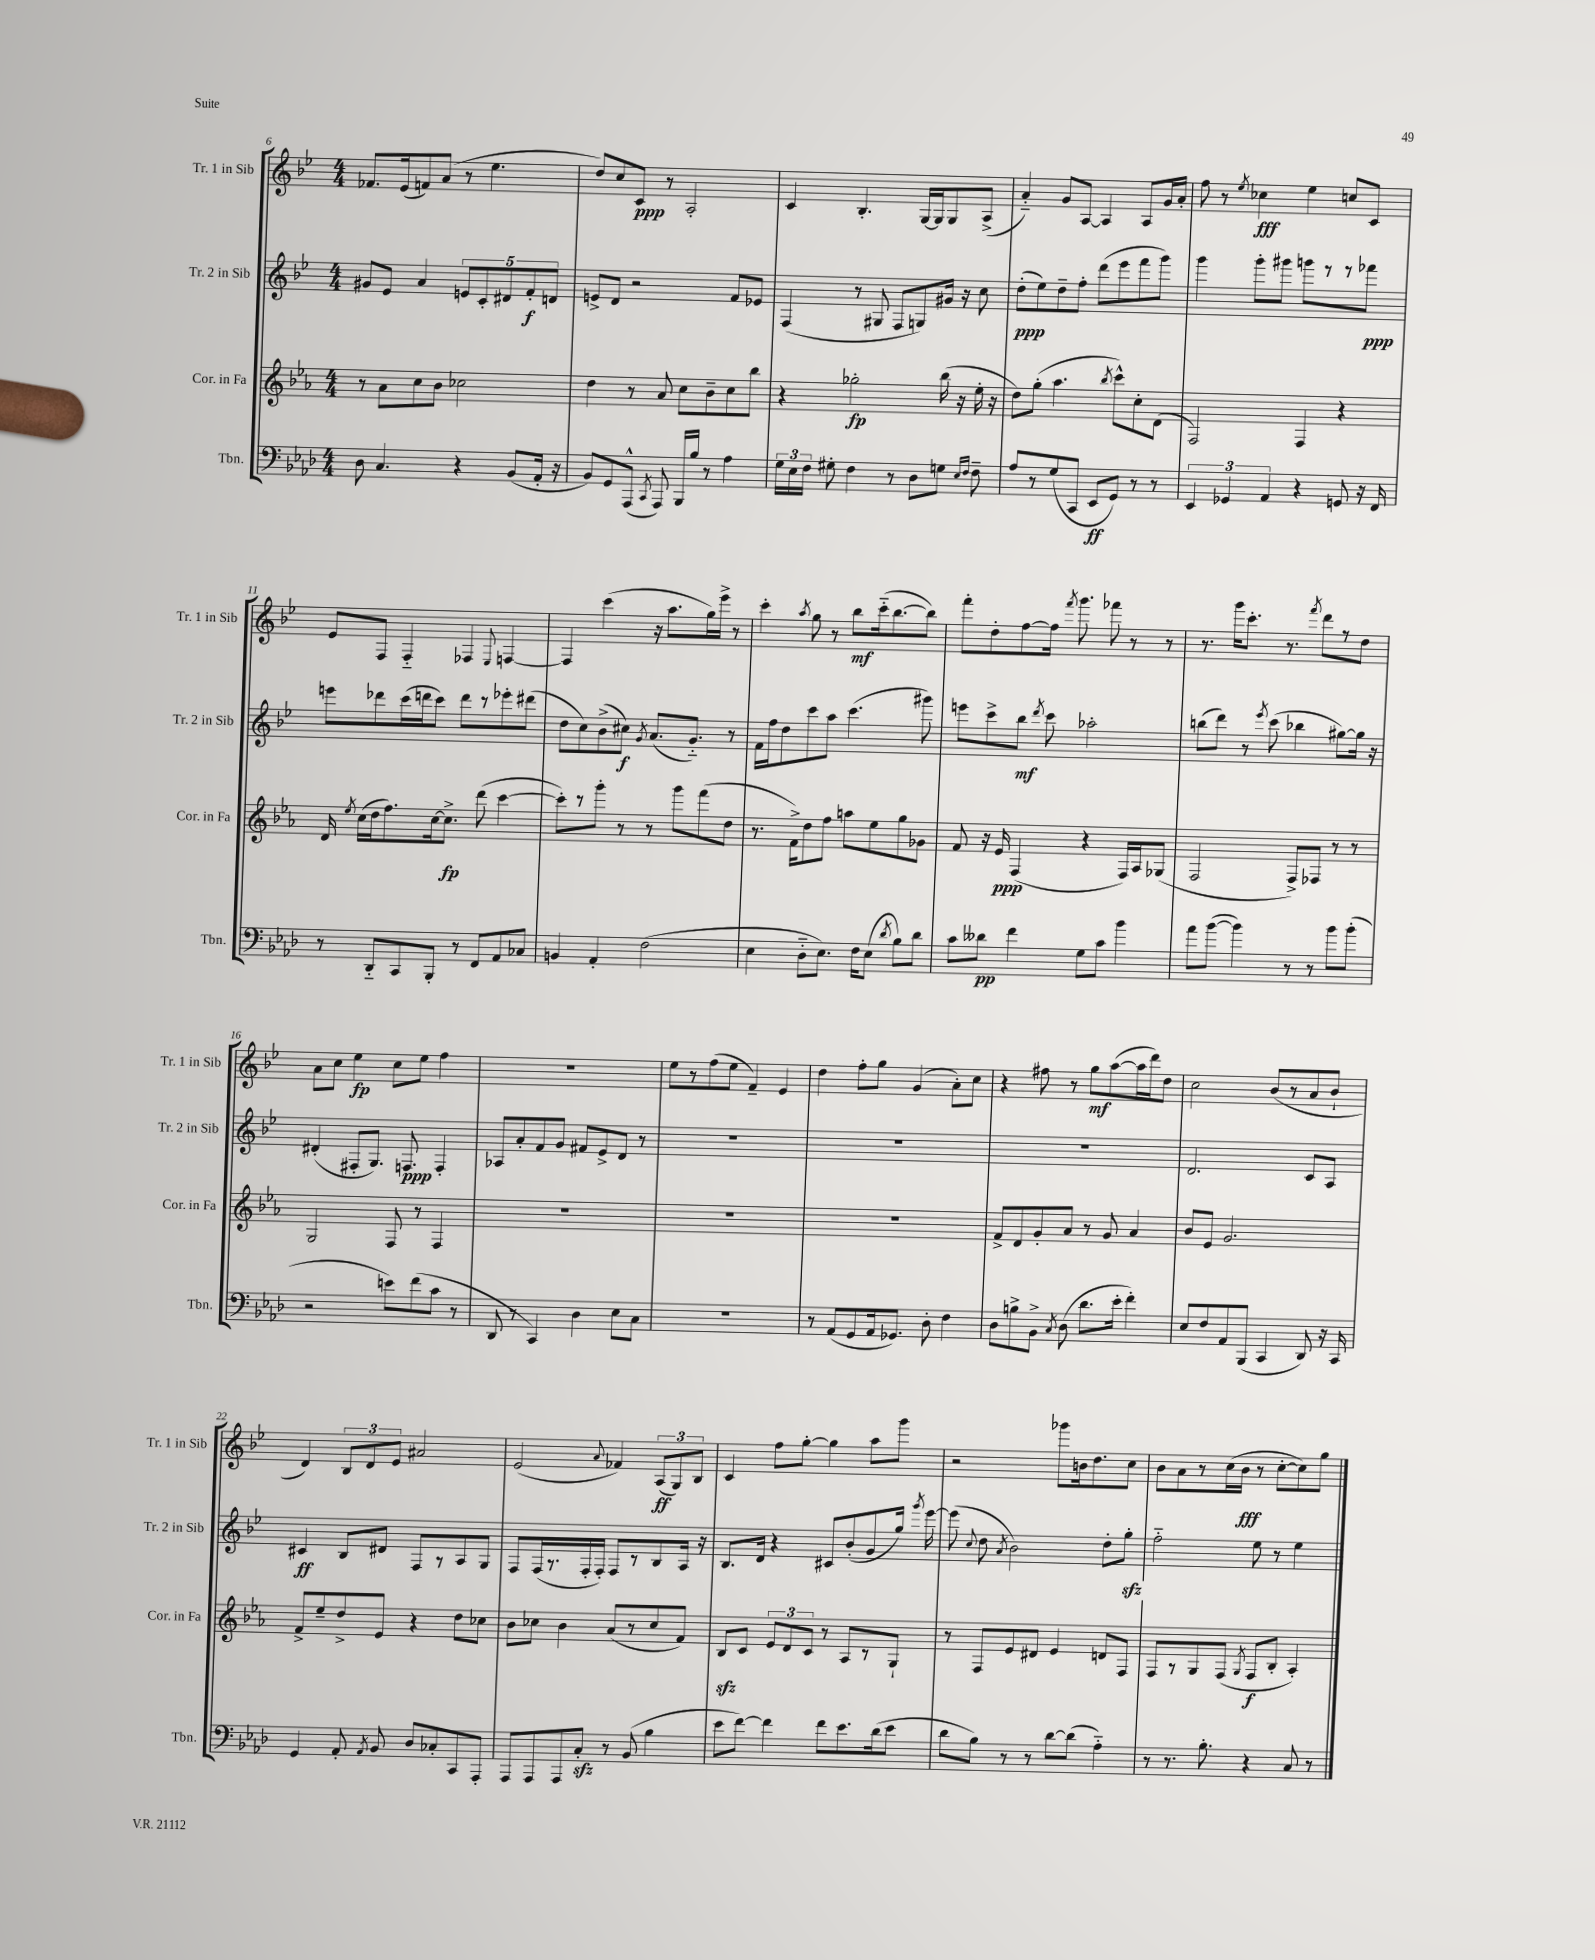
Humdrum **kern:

**kern	**dynam	**kern	**dynam	**kern	**dynam	**kern	**dynam
*part4	*part4	*part3	*part3	*part2	*part2	*part1	*part1
*staff4	*staff4	*staff3	*staff3	*staff2	*staff2	*staff1	*staff1
*I"Tbn.	*	*I"Cor. in Fa	*	*I"Tr. 2 in Sib	*	*I"Tr. 1 in Sib	*
*I'Tbn.	*	*I'Cor. in Fa	*	*I'Tr. 2 in Sib	*	*I'Tr. 1 in Sib	*
*clefF4	*	*clefG2	*	*clefG2	*	*clefG2	*
*k[b-e-a-d-]	*	*k[b-e-a-]	*	*k[b-e-]	*	*k[b-e-]	*
*M4/4	*	*M4/4	*	*M4/4	*	*M4/4	*
=6	=6	=6	=6	=6	=6	=6	=6
8D-\	.	8r	.	8g#X/L	.	8.f-X/L	.
4.C/	.	8a-\L	.	8e-/J	.	.	.
.	.	.	.	.	.	(16e-/k	.
.	.	8cc\	.	4a/	.	8fn/)	.
.	.	8b-\J	.	.	.	(8a/J	.
4r	.	2cc-X\	.	10en/L	.	8r	.
.	.	.	.	10c'/	.	.	.
.	.	.	.	.	.	4.ee-\	.
.	.	.	.	10d#X/	.	.	.
(8BB-/L	.	.	.	.	.	.	.
.	.	.	.	10f'/	f	.	.
16AA-'/Jk	.	.	.	.	.	.	.
.	.	.	.	10dn/J	.	.	.
16r	.	.	.	.	.	.	.
=7	=7	=7	=7	=7	=7	=7	=7
8BB-/L)	.	4dd\	.	8en^/L	.	8dd/L)	.
8GG/	.	.	.	8d/J	.	8cc/	.
(8AAA-^^/J	.	8r	.	2r	.	8c/J	ppp
8qCC/	.	.	.	.	.	.	.
8AAA-/)	.	8a-/	.	.	.	8r	.
16BBB-/LL	.	8cc\L	.	.	.	2A'/	.
16B-/JJ	.	.	.	.	.	.	.
8r	.	8b-~\	.	.	.	.	.
4A-\	.	8cc\	.	8f/L	.	.	.
.	.	8bb-\J	.	8e-X/J	.	.	.
=8	=8	=8	=8	=8	=8	=8	=8
24G\LL	.	4r	.	(4F/	.	4c/	.
24E-\	.	.	.	.	.	.	.
24F\JJ	.	.	.	.	.	.	.
8G#X'\	.	.	.	.	.	.	.
4F\	.	2gg-X'\	fp	8r	.	4.B-'/	.
.	.	.	.	8G#X/	.	.	.
8r	.	.	.	8F/L	.	.	.
8D-\L	.	.	.	8Gn/)	.	[16G/LL	.
.	.	.	.	.	.	16G/J]	.
8Gn\J	.	(16bb-\	.	16g#X/Jk	.	8G/	.
.	.	16r	.	16r	.	.	.
16qqE-/LL	.	.	.	.	.	.	.
16qqF/JJ	.	.	.	.	.	.	.
8F~\	.	16ee-'\	.	8cc\	.	(8A^/J	.
.	.	16r	.	.	.	.	.
=9	=9	=9	=9	=9	=9	=9	=9
8A-/L	.	8dd\L)	.	(8dd'\L	ppp	4a/)	.
8r	.	(8gg'\J	.	8ee-\)	.	.	.
(8G/	.	4.aa-\	.	8dd~\	.	8g/L	.
8CC/J	.	.	.	8ff'\J	.	[8A/J	.
8EE-/L	ff	.	.	(8ddd\L	.	4A/]	.
.	.	8qbb-/	.	.	.	.	.
8GG/J)	.	8ccc^^\L)	.	8eee-\	.	.	.
8r	.	8cc'\	.	8fff\	.	8A/L	.
8r	.	(8d\J	.	8ggg\J)	.	16g/L	.
.	.	.	.	.	.	16a'/JJ	.
=10	=10	=10	=10	=10	=10	=10	=10
6EE-/	.	2F/)	.	4ggg\	.	8ff\	.
.	.	.	.	.	.	8r	.
6GG-X/	.	.	.	.	.	.	.
.	.	.	.	.	.	8qee-/	.
.	.	.	.	8ggg'\L	.	4cc-X\	fff
6AA-/	.	.	.	.	.	.	.
.	.	.	.	8ggg#X\J	.	.	.
4r	.	4F/	.	8gggn\L	.	4ee-\	.
.	.	.	.	8r	.	.	.
8GGn/	.	4r	.	8r	.	8ccn/L	.
16r	.	.	.	8fff-X\J	ppp	8c/J	.
16FF/	.	.	.	.	.	.	.
!!LO:LB:g=z
=11	=11	=11	=11	=11	=11	=11	=11
8r	.	16d/	.	8eeen\L	.	8e-/L	.
.	.	8qee-/	.	.	.	.	.
.	.	(16cc\LL	.	.	.	.	.
8DD-/L	.	16dd\J	.	8ddd-X\	.	8F/J	.
.	.	8.ff\)	.	.	.	.	.
8CC/	.	.	.	(16ccc\L	.	4F/	.
.	.	.	.	16dddn\J	.	.	.
8BBB-'/J	.	[16cc\k	.	8ccc\J)	.	.	.
.	.	8.cc^\J]	fp	.	.	.	.
8r	.	.	.	8ddd\L	.	4F-X/	.
8FF/L	.	(8ddd\	.	8r	.	.	.
.	.	.	.	.	.	8qqE-/	.
8AA-/	.	[4ccc\	.	8eee-X'\	.	[4Fn/	.
8C-X/J	.	.	.	(8ddd#X\J	.	.	.
=12	=12	=12	=12	=12	=12	=12	=12
4BBn/	.	8ccc'\L])	.	8dd\L	.	4F/]	.
.	.	8r	.	8cc\)	.	.	.
4AA-'/	.	8ggg'\J	.	(8b-^\	.	(4ccc\	.
.	.	8r	.	8cc#X\J)	f	.	.
.	.	.	.	8qg/	.	.	.
(2F\	.	8r	.	(8.a/L	.	16r	.
.	.	.	.	.	.	8.aa\L	.
.	.	8ggg\L	.	.	.	.	.
.	.	.	.	8.g/J)	.	.	.
.	.	(8fff\	.	.	.	16gg\L)	.
.	.	.	.	.	.	16eee-^\JJ	.
.	.	8dd\J	.	8r	.	8r	.
=13	=13	=13	=13	=13	=13	=13	=13
4E-\	.	8.r	.	16f\LL	.	4ccc'\	.
.	.	.	.	16ff\J	.	.	.
.	.	.	.	8dd\	.	.	.
.	.	16f^\KL)	.	.	.	.	.
.	.	.	.	.	.	8qaa/	.
8D-\L	.	8dd\	.	8ccc\	.	8gg\	.
8.E-\J)	.	8ff\J	.	8aa\J	.	8r	.
.	.	8aan\L	.	(4.ccc\	.	8bb-\L	mf
16F\KL	.	.	.	.	.	.	.
(8E-\J	.	8ee-\	.	.	.	(16ccc\k	.
.	.	.	.	.	.	[8.bb-\	.
8qd-/	.	.	.	.	.	.	.
8B-\L)	.	8gg\	.	.	.	.	.
8d-\J	.	8g-X\J	.	8ggg#X\)	.	8bb-\J])	.
=14	=14	=14	=14	=14	=14	=14	=14
8c\L	.	8f/	.	8eeen\L	.	8fff'\L	.
8d--X\J	pp	16r	.	8ccc^\	.	8dd'\	.
.	.	16e-/	ppp	.	.	.	.
4f\	.	(4F/	.	8bb-\J	mf	[8ff\	.
.	.	.	.	8qddd/	.	.	.
.	.	.	.	8ccc\	.	16ff\Jk]	.
.	.	.	.	.	.	8qfff/	.
.	.	.	.	.	.	8.ggg\	.
8G\L	.	4r	.	2aa-X'\	.	.	.
8c\J	.	.	.	.	.	8fff-X\	.
4b-\	.	16F/LL)	.	.	.	8r	.
.	.	16A-/J	.	.	.	.	.
.	.	(8G-X/J	.	.	.	8r	.
=15	=15	=15	=15	=15	=15	=15	=15
8a-\L	.	2F/	.	(8bbn\L	.	8.r	.
([8b-\J	.	.	.	8ddd\J)	.	.	.
.	.	.	.	.	.	16ggg\KL	.
4b-\])	.	.	.	8r	.	8.ccc'\J	.
.	.	.	.	8qeee-/	.	.	.
.	.	.	.	(8ccc\	.	.	.
.	.	.	.	.	.	8.r	.
8r	.	8F^/L)	.	4bb-X\	.	.	.
.	.	.	.	.	.	8qfff/	.
8r	.	8F-X/J	.	.	.	8ddd\L	.
8b-\L	.	8r	.	[8gg#X\L)	.	8r	.
(8b-'\J	.	8r	.	16gg#\Jk]	.	8dd\J	.
.	.	.	.	16r	.	.	.
!!LO:LB:g=z
=16	=16	=16	=16	=16	=16	=16	=16
2r	.	2G/	.	(4d#X'/	.	8a\L	.
.	.	.	.	.	.	8cc\J	.
.	.	.	.	8F#X'/L	.	4ee-\	fp
.	.	.	.	8.G/J)	.	.	.
8en\L)	.	8F/	.	.	.	8cc\L	.
.	.	.	.	8.Fn/	ppp	.	.
(8f\	.	8r	.	.	.	8ee-\J	.
8c\J	.	4F/	.	4F'/	.	4ff\	.
8r	.	.	.	.	.	.	.
=17	=17	=17	=17	=17	=17	=17	=17
8DD-/	.	1r	.	8A-X/L	.	1r	.
8r	.	.	.	8a'/	.	.	.
4CC/)	.	.	.	8f/	.	.	.
.	.	.	.	8g/J	.	.	.
4D-\	.	.	.	8f#X/L	.	.	.
.	.	.	.	8e-^/	.	.	.
8E-\L	.	.	.	8d/J	.	.	.
8C\J	.	.	.	8r	.	.	.
=18	=18	=18	=18	=18	=18	=18	=18
1r	.	1r	.	1r	.	8ee-\L	.
.	.	.	.	.	.	8r	.
.	.	.	.	.	.	(8ff\	.
.	.	.	.	.	.	8ee-\J	.
.	.	.	.	.	.	4f~/)	.
.	.	.	.	.	.	4e-/	.
=19	=19	=19	=19	=19	=19	=19	=19
8r	.	1r	.	1r	.	4dd\	.
(8AA-/L	.	.	.	.	.	.	.
8GG/	.	.	.	.	.	8ff'\L	.
16AA-/k	.	.	.	.	.	8gg\J	.
8.GG-X/J)	.	.	.	.	.	.	.
.	.	.	.	.	.	(4g/	.
8D-'\	.	.	.	.	.	.	.
4F\	.	.	.	.	.	8a'\L)	.
.	.	.	.	.	.	8cc\J	.
=20	=20	=20	=20	=20	=20	=20	=20
8D-\L	.	8f^/L	.	1r	.	4r	.
8Bn^\	.	8d/	.	.	.	.	.
8BB-^\J	.	8g'/	.	.	.	8ff#X\	.
8qC/	.	.	.	.	.	.	.
(8D-\	.	8a-/J	.	.	.	8r	.
8.d-\L	.	8r	.	.	.	8gg\L	mf
.	.	8g/	.	.	.	([8aa\	.
16e-'\Jk	.	.	.	.	.	.	.
4f'\)	.	4a-/	.	.	.	16aa\L]	.
.	.	.	.	.	.	16ddd\J)	.
.	.	.	.	.	.	8dd\J	.
=21	=21	=21	=21	=21	=21	=21	=21
8E-/L	.	8b-/L	.	2.d/	.	2cc\	.
8F/	.	8e-/J	.	.	.	.	.
8AA-/	.	2.g/	.	.	.	.	.
(8BBB-/J	.	.	.	.	.	.	.
4CC/	.	.	.	.	.	(8b-/L	.
.	.	.	.	.	.	8r	.
8DD-/)	.	.	.	8c/L	.	8a/	.
16r	.	.	.	8A/J	.	8b-`/J	.
16CC/	.	.	.	.	.	.	.
!!LO:LB:g=z
=22	=22	=22	=22	=22	=22	=22	=22
4GG/	.	8f^/L	.	4c#X/	ff	4d/)	.
.	.	8ee-~/	.	.	.	.	.
8AA-'/	.	8dd^/	.	8B-/L	.	12B-/L	.
.	.	.	.	.	.	12d/	.
8qAA-/	.	.	.	.	.	.	.
8BB-/	.	8e-/J	.	8d#X/J	.	.	.
.	.	.	.	.	.	12e-/J	.
8D-/L	.	4r	.	8F/L	.	2a#X/	.
8C-X'/	.	.	.	8r	.	.	.
8CC/	.	8dd\L	.	8A/	.	.	.
8AAA-'/J	.	8cc-X\J	.	8G/J	.	.	.
=23	=23	=23	=23	=23	=23	=23	=23
8AAA-/L	.	8b-\L	.	8F/L	.	(2e-/	.
8AAA-/	.	8cc-X\J	.	(16F/L	.	.	.
.	.	.	.	8.r	.	.	.
8AAA-/	.	4b-\	.	.	.	.	.
8Czz'/J	.	.	.	16F'/	.	.	.
.	.	.	.	16F'/JJ)	.	.	.
.	.	.	.	.	.	8qqa/	.
8r	.	(8a-/L	.	8F/L	.	4f-X/)	.
(8BB-/	.	8r	.	8r	.	.	.
4B-\	.	8cc-/	.	8B-/	.	(12A/L	ff
.	.	.	.	.	.	12G/)	.
.	.	8f/J)	.	16A/Jk	.	.	.
.	.	.	.	.	.	12B-/J	.
.	.	.	.	16r	.	.	.
=24	=24	=24	=24	=24	=24	=24	=24
8e-\L	.	8B-zz/L	.	8.B-/L	.	4c/	.
[8f\J)	.	8c/J	.	.	.	.	.
.	.	.	.	16d/Jk	.	.	.
4f\]	.	12e-/L	.	4r	.	8ff\L	.
.	.	12d/	.	.	.	.	.
.	.	.	.	.	.	[8gg'\J	.
.	.	12c/J	.	.	.	.	.
8f\L	.	8r	.	8c#X/L	.	4gg\]	.
8.e-\	.	8A-/L	.	(8b-'/	.	.	.
.	.	8r	.	8g/	.	8aa\L	.
(16d-\k	.	.	.	.	.	.	.
8e-\J	.	8G`/J	.	16gg/Jk)	.	8ggg\J	.
.	.	.	.	8qggg/	.	.	.
.	.	.	.	[16eee-\	.	.	.
=25	=25	=25	=25	=25	=25	=25	=25
8d-\L	.	8r	.	(8eee-\]	.	2r	.
.	.	.	.	8qqcc/	.	.	.
8B-\J)	.	8F/L	.	8dd\	.	.	.
.	.	.	.	8qa/	.	.	.
8r	.	8e-/	.	2b-\)	.	.	.
8r	.	8d#X/J	.	.	.	.	.
[8d-\L	.	4e-/	.	.	.	8ggg-X\L	.
(8d-\J]	.	.	.	.	.	16bn\k	.
.	.	.	.	.	.	8.dd\	.
4A-\)	.	8dn/L	.	8dd'\L	.	.	.
.	.	8F/J	.	8ggzz'\J	.	8cc\J	.
=26	=26	=26	=26	=26	=26	=26	=26
8r	.	8F/L	.	2ff\	.	8b-\L	.
8.r	.	8r	.	.	.	8a\	.
.	.	8G/	.	.	.	8r	.
8.B-'\	.	.	.	.	.	.	.
.	.	(8F/J	.	.	.	(16cc\L	.
.	.	.	.	.	.	16b-\JJ	fff
.	.	8qG/	.	.	.	.	.
4r	.	8F/L	f	8ee-\	.	8r	.
.	.	8B-'/J	.	8r	.	[8cc'\L	.
8C/	.	4A-'/)	.	4ee-\	.	8cc\])	.
8r	.	.	.	.	.	8gg\J	.
==	==	==	==	==	==	==	==
*-	*-	*-	*-	*-	*-	*-	*-
